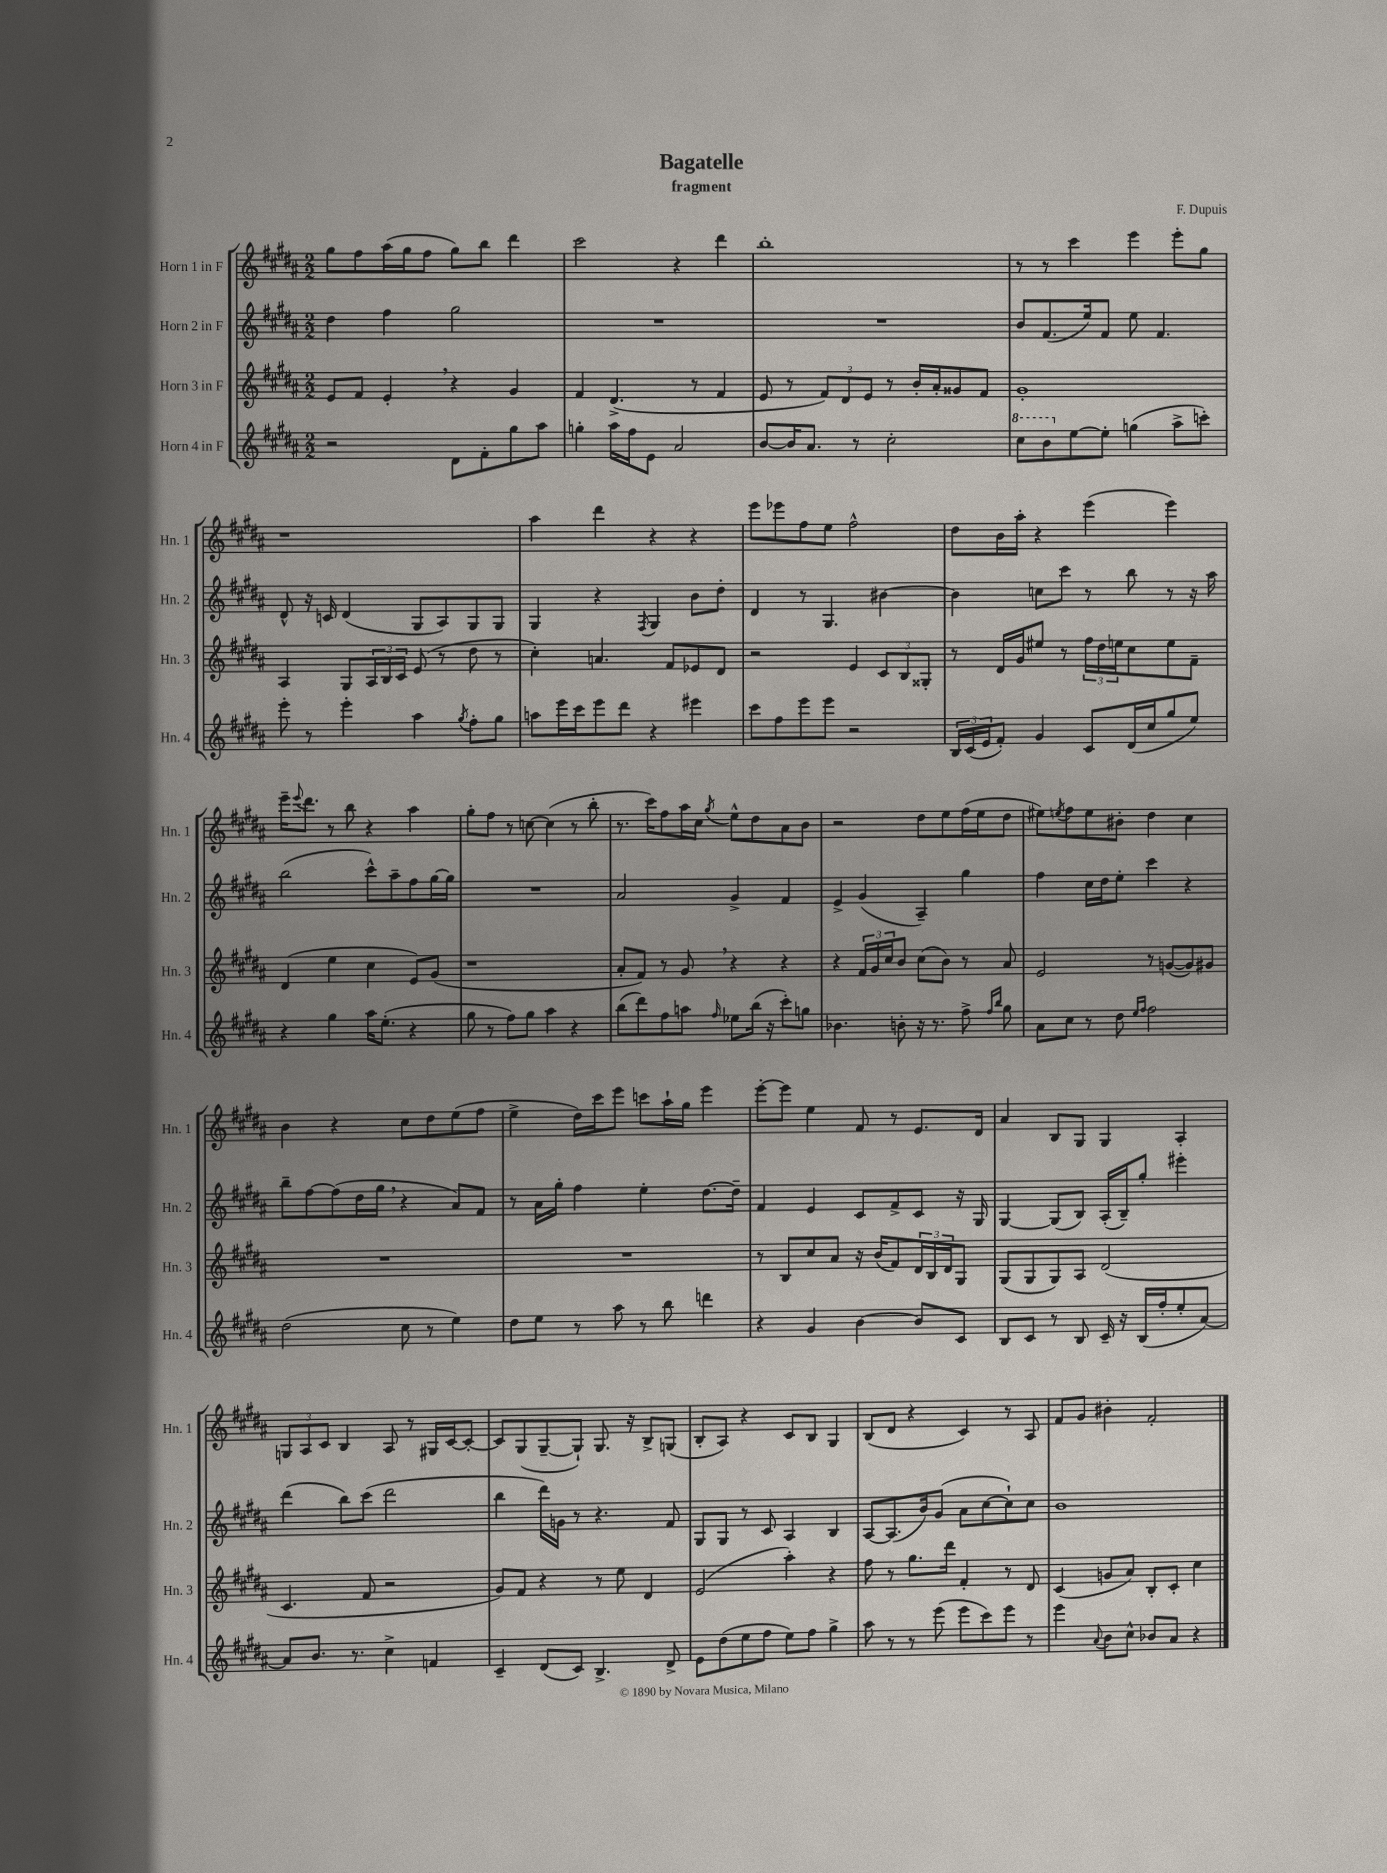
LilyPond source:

\header { title = "Bagatelle" composer = "F. Dupuis" subtitle = "fragment" }
<<
\new StaffGroup <<
\new Staff = "s0" \with { instrumentName = "Horn 1 in F" shortInstrumentName = "Hn. 1" } {
    \clef treble \key b \major \numericTimeSignature \time 2/2
    gis''8 fis''8 ais''16( gis''16 fis''8 gis''8) b''8 dis'''4 |
    cis'''2 r4 dis'''4 |
    b''1-. |
    r8 r8 cis'''4 e'''4 e'''8-. gis''8 |
    r1 |
    ais''4 dis'''4 r4 r4 |
    e'''8 ees'''8 fis''8 e''8 fis''2-^ |
    dis''8 b'16 ais''16-. r4 e'''4( e'''4) |
    e'''16-- \appoggiatura { e'''8 } dis'''8. r8 b''8 r4 ais''4 |
    gis''8-. fis''8 r8 c''8~ c''4( r8 b''8-. |
    r8. cis'''16) fis''8 ais''16 cis''16 \acciaccatura { gis''8 } e''8-^ dis''8 ais'8 b'8 |
    r2 dis''8 e''8 fis''16( e''16 dis''8 |
    eis''8) \acciaccatura { e''8 } fis''8 e''8 bis'8-. dis''4 cis''4 |
    b'4 r4 cis''8 dis''8 e''8( fis''8 |
    e''4-> dis''16) cis'''16 e'''8 c'''8 ais''16-! gis''16 e'''4 |
    e'''8~-. e'''8 e''4 fis'8 r8 e'8. dis'16 |
    ais'4 b8 gis8 gis4 ais4-. |
    \tuplet 3/2 { g8 ais8 cis'8 } b4 ais8 r8 gis16 cis'16~ cis'8~-. |
    cis'8 gis8( gis8~-- gis8-!) gis8. r16 b8-> g8( |
    b8-. ais8) r4 cis'8 b8 gis4 |
    b8( dis'8 r4 cis'4) r8 ais8 |
    fis'8 gis'8 bis'4-. fis'2-. \bar "|." |
}
\new Staff = "s1" \with { instrumentName = "Horn 2 in F" shortInstrumentName = "Hn. 2" } {
    \clef treble \key b \major \numericTimeSignature \time 2/2
    dis''4 fis''4 gis''2 |
    R1 |
    R1 |
    b'8 fis'8.( e''16) fis'8 e''8 fis'4. |
    dis'8-^ r16 c'16 dis'4( gis8 ais8) gis8 gis8 |
    gis4 r4 \acciaccatura { fis8 } gis4 b'8 dis''8-. |
    dis'4 r8 gis4. bis'4~ |
    bis'4 c''8 cis'''8 r8 b''8 r8 r16 ais''16 |
    b''2( cis'''8-^) ais''8-- fis''8 gis''16~ gis''16 |
    R1 |
    ais'2 gis'4-> fis'4 |
    e'4-> gis'4( ais4--) gis''4 |
    fis''4 cis''16 dis''16 e''8-. cis'''4 r4 |
    b''8-- fis''8~ fis''8( dis''16 gis''16 \breathe r4 ais'8) fis'8 |
    r8 ais'16 gis''16-. fis''4 e''4-. dis''8.~ dis''16-- |
    fis'4 e'4 cis'8 fis'8-> cis'8 r16 gis16 |
    gis4~ gis8( b8) ais16-.( b16--) gis''8-. eis'''4-. |
    dis'''4( b''8) cis'''8( dis'''2 |
    b''4 dis'''16) g'16 r8 r4. fis'8 |
    gis8 gis8 r8 cis'8 ais4 b4 |
    ais8~ ais8.( b'16) gis'8( ais'8 cis''8~ cis''8-!) cis''8 |
    b'1 \bar "|." |
}
\new Staff = "s2" \with { instrumentName = "Horn 3 in F" shortInstrumentName = "Hn. 3" } {
    \clef treble \key b \major \numericTimeSignature \time 2/2
    e'8 fis'8 e'4-. \breathe r4 gis'4 |
    fis'4 dis'4.->( r8 fis'4 |
    e'8 r8 \tuplet 3/2 { fis'8) dis'8 e'8 } r8 b'16-. ais'16-. gisis'8 fis'8 |
    gis'1-. |
    ais4 gis8 \tuplet 3/2 { ais16 b16 cis'16 } e'8( r8 dis''8 r8 |
    cis''4-.) a'4. fis'8 ees'8 dis'8 |
    r2 e'4 \tuplet 3/2 { cis'8 b8 gisis8-. } |
    r8 dis'16 gis'16 eis''8 r8 \tuplet 3/2 { fis''16 dis''16 e''16 } cis''8 e''8 fis'8-- |
    dis'4( e''4 cis''4 e'8) gis'8( |
    r1 |
    ais'8-. fis'8) r8 gis'8 \breathe r4 r4 |
    r4 \tuplet 3/2 { fis'16 gis'16 cis''16 } b'8 cis''8( b'8) r8 ais'8 |
    e'2 r8 g'8~( g'8) gis'8 |
    R1 |
    R1 |
    r8 b8 cis''8 ais'8 r16 b'16( fis'8) \tuplet 3/2 { dis'16 b16 dis'16 } gis8 |
    gis8( gis8 gis8) ais8 dis'2( |
    cis'4. fis'8 r2 |
    gis'8) fis'8 r4 r8 e''8 dis'4 |
    e'2( ais''4-.) r4 |
    fis''8 r8 gis''8. dis'''16 fis'4-. r8 dis'8 |
    cis'4( g'8 ais'8) b8-. cis'8-. cis''4 \bar "|." |
}
\new Staff = "s3" \with { instrumentName = "Horn 4 in F" shortInstrumentName = "Hn. 4" } {
    \clef treble \key b \major \numericTimeSignature \time 2/2
    r2 dis'8 fis'8-. gis''8 ais''8 |
    g''4-. ais''16 fis''16 e'8 ais'2 |
    b'8~ b'16 ais'8. r8 cis''2-. |
    \ottava #1 cis'''8 b''8 \ottava #0 e''8~ e''8-. g''4( ais''8-> c'''8-.) |
    e'''8-. r8 e'''4-. ais''4 \acciaccatura { gis''8 } fis''8-. gis''8 |
    a''8 e'''16 cis'''16 e'''8 dis'''8 r4 eis'''4 |
    cis'''8 fis''8 e'''8 e'''8 r2 |
    \tuplet 3/2 { b16 cis'16( e'16 } fis'8-.) gis'4 cis'8 dis'16( cis''16 gis''8 e''8) |
    r4 gis''4 ais''16 e''8.-.( r4 |
    gis''8 r8 fis''8) gis''8 ais''4 r4 |
    b''8( dis'''8) fis''8 a''8 \grace { fis''16 } ees''8 b''16( r16 cis'''8-.) g''8 |
    bes'4. b'8-. r16 r8. fis''8-> \grace { fis''16 b''16 } gis''8 |
    ais'8 cis''8 r8 dis''8 \grace { e''16 fis''16 } fis''2 |
    dis''2( cis''8 r8 e''4) |
    dis''8 e''8 r8 ais''8 r8 b''8 d'''4 |
    r4 gis'4 b'4~ b'8 cis'8 |
    b8 cis'8 r8 b8 cis'16-- r16 b16( fis''16-. e''8-. ais'8~) |
    ais'8 b'8. r8. cis''4-> f'4 |
    cis'4-- dis'8( cis'8) b4.-> dis'8-> |
    e'8 dis''8( e''8 fis''8 e''8) fis''8 gis''4-> |
    ais''8 r8 r8 e'''8( e'''8 cis'''8) e'''8 r8 |
    e'''4 \appoggiatura { ais'8 } b'8 cis''8-^ bes'8 ais'8 r4 \bar "|." |
}
>>
>>
\layout { \context { \Score \remove "Bar_number_engraver" } }
